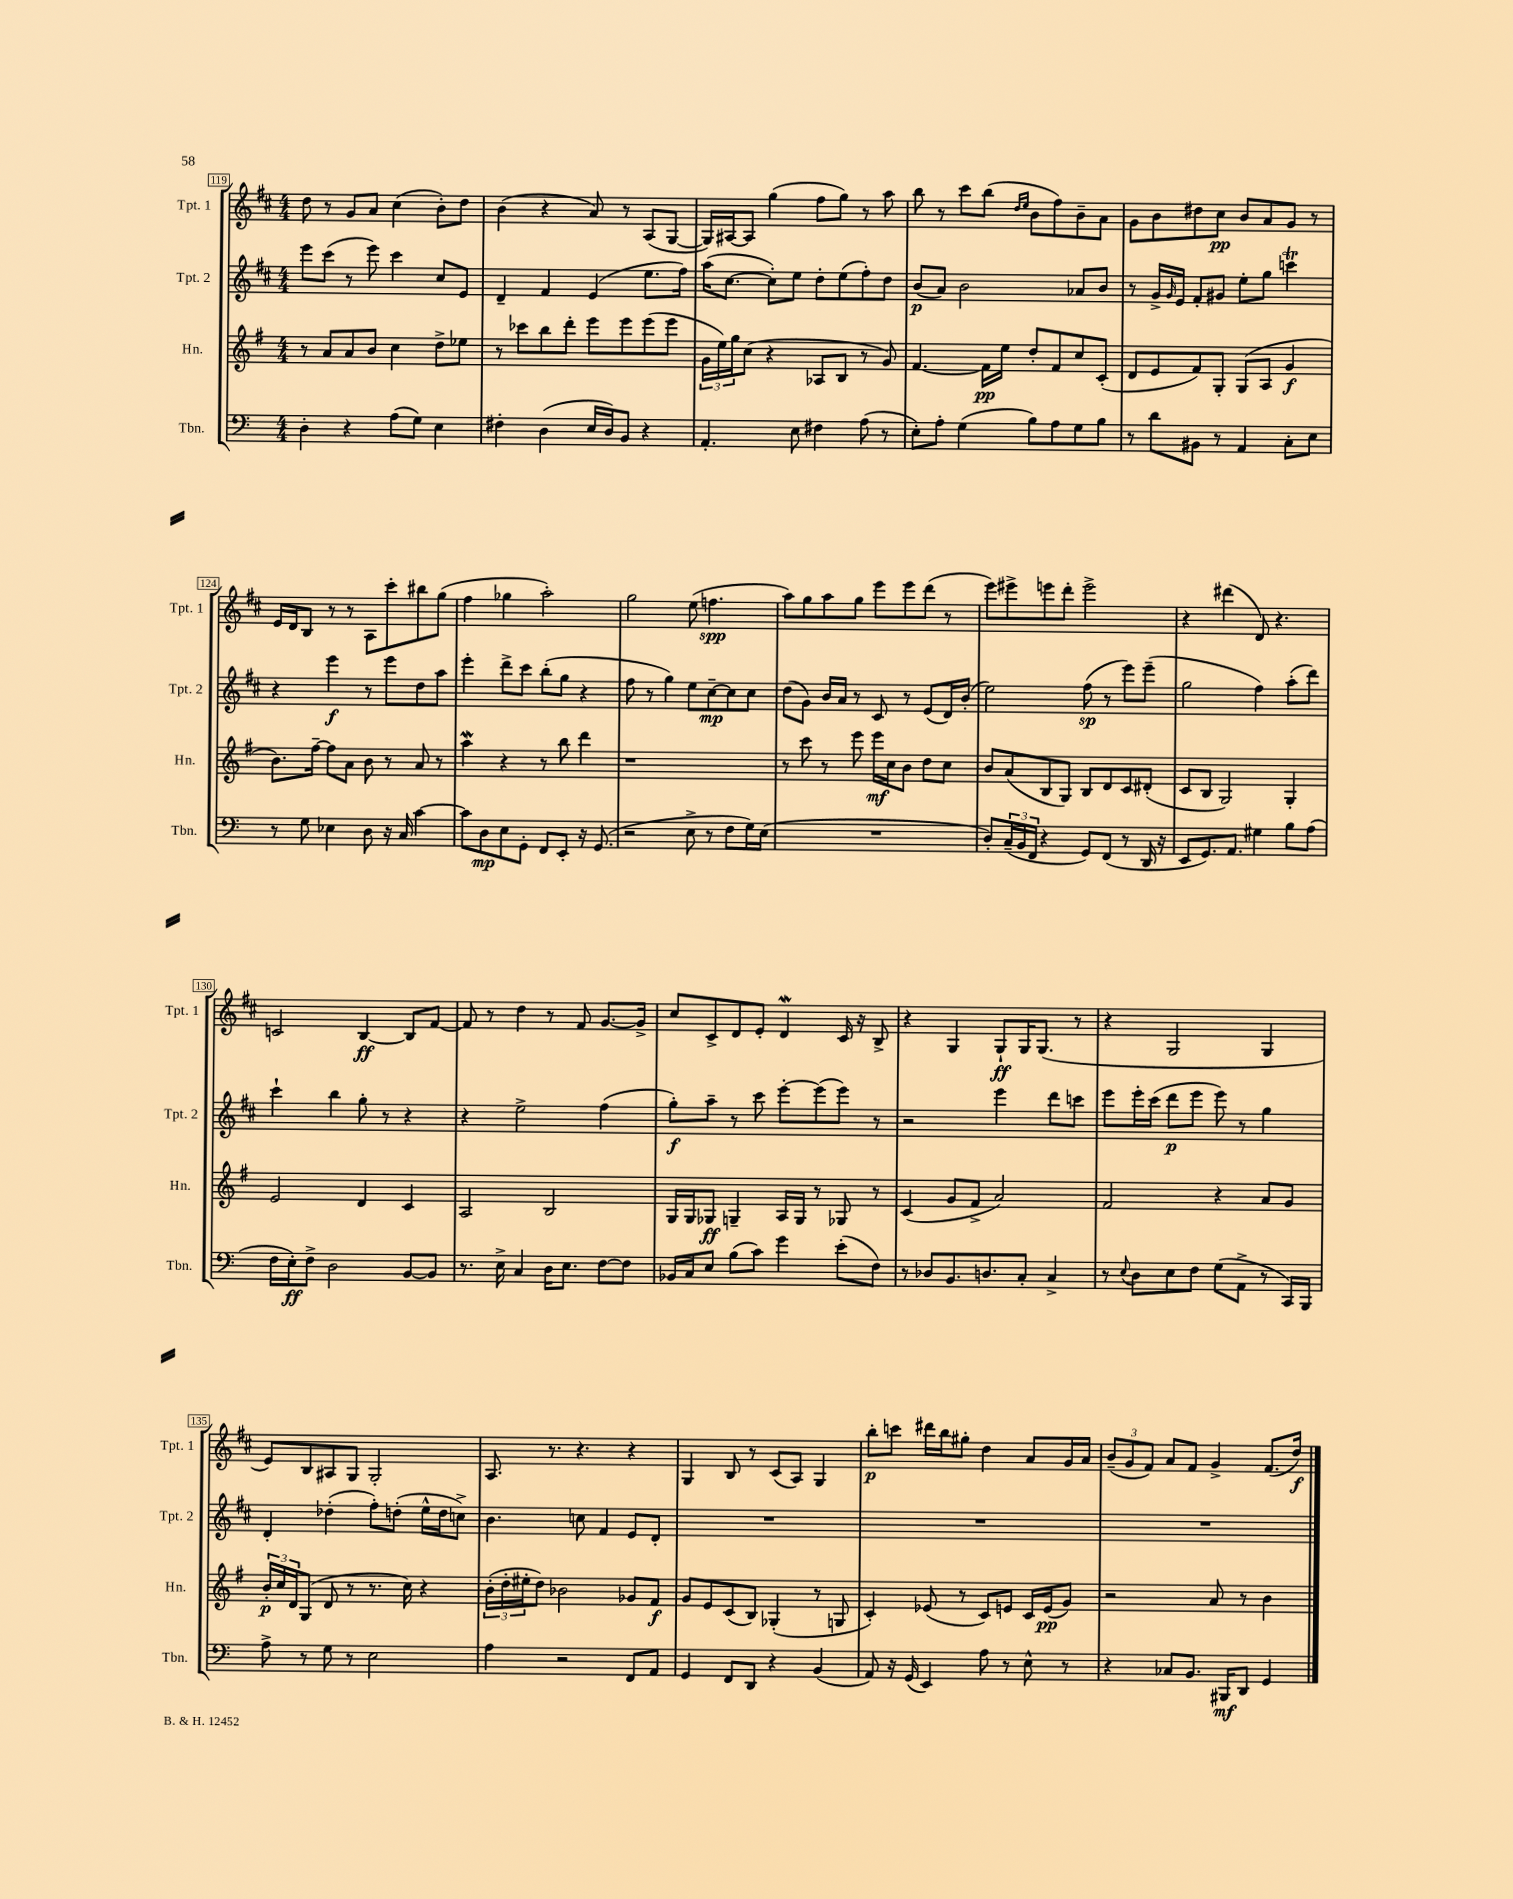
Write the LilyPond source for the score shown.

<<
\new StaffGroup <<
\new Staff = "s0" \with { instrumentName = "Tpt. 1" shortInstrumentName = "Tpt. 1" } {
    \clef treble \key d \major \numericTimeSignature \time 4/4
    d''8 r8 g'8 a'8 cis''4( b'8-.) d''8 |
    b'4( r4 a'8) r8 a8( g8~ |
    g16) ais16~ ais8 g''4( fis''8 g''8) r8 a''8 |
    b''8 r8 cis'''8 b''8( \grace { d''16 e''16 } b'8 fis''8) b'8-- a'8 |
    g'8 b'8 dis''8 cis''8\pp b'8 a'8 g'8 r8 |
    e'16 d'16 b8 r8 r8 a8 cis'''8-. bis''8 g''8( |
    fis''4 ges''4 a''2-.) |
    g''2 e''8( f''4.\spp |
    a''8) g''8 a''8 g''8 e'''8 e'''8 d'''8( r8 |
    e'''8) eis'''8-> e'''8 d'''8-. e'''2-> |
    r4 dis'''4( d'8) r4. |
    c'2 b4~\ff b8 fis'8~ |
    fis'8 r8 d''4 r8 fis'8 g'8.~ g'16-> |
    cis''8 cis'8-> d'8 e'8-. d'4\mordent cis'16 r16 b8-> |
    r4 g4 g8-!\ff g16 g8.( r8 |
    r4 g2 g4 |
    e'8) b8 ais8 g8 g2-. |
    a8. r8. r4. r4 |
    g4 b8 r8 cis'8( a8) g4 |
    b''8-.\p c'''8 dis'''16 b''16 gis''8-. d''4 a'8 g'16 a'16 |
    \tuplet 3/2 { b'8--( g'8 fis'8) } a'8 fis'8 g'4-> fis'8.( d''16\f) \bar "|." |
}
\new Staff = "s1" \with { instrumentName = "Tpt. 2" shortInstrumentName = "Tpt. 2" } {
    \clef treble \key d \major \numericTimeSignature \time 4/4
    e'''8 cis'''8( r8 e'''8) cis'''4 cis''8 e'8 |
    d'4-- fis'4 e'4( e''8. fis''16) |
    a''16( cis''8.~ cis''8-.) e''8 d''8-. e''8( fis''8-.) d''8 |
    b'8\p( a'8) b'2 aes'8 b'8 |
    r8 g'16-> \grace { g'16 } e'16 fis'8-. gis'8 e''8-. g''8 c'''4\trill |
    r4 e'''4\f r8 e'''8 d''8 a''8 |
    e'''4-. d'''8-> cis'''8 b''8-.( g''8 r4 |
    fis''8 r8 g''4) e''8 cis''8~--\mp cis''8 cis''8 |
    d''8( g'8) b'16 a'16 r8 cis'8 r8 e'8( d'16) b'16-.( |
    e''2) fis''8\sp( r8 e'''8) e'''8--( |
    g''2 fis''4) a''8-.( d'''8) |
    cis'''4-! b''4 g''8-. r8 r4 |
    r4 e''2-> fis''4( |
    g''8-.\f) a''8-- r8 cis'''8 e'''8~-. e'''8( e'''8) r8 |
    r2 e'''4 d'''8 c'''8 |
    e'''8 e'''16-. cis'''16( d'''8\p e'''8 e'''8) r8 g''4 |
    d'4-. des''4-.( fis''8-.) d''8-.( e''16-^ d''16 c''8->) |
    b'4. c''8 fis'4 e'8 d'8-. |
    R1 |
    R1 |
    R1 \bar "|." |
}
\new Staff = "s2" \with { instrumentName = "Hn." shortInstrumentName = "Hn." } {
    \clef treble \key g \major \numericTimeSignature \time 4/4
    r8 a'8 a'8 b'8 c''4 d''8-> ees''8 |
    r8 ces'''8 b''8 d'''8-. e'''8 e'''8 e'''8( e'''8 |
    \tuplet 3/2 { g'16 e''16) g''16 } c''8( r4 aes8 b8 r8 g'8) |
    fis'4.~ fis'16\pp e''16 d''8-. fis'8 c''8 c'8-.( |
    d'8 e'8 fis'8) g8-. g8( a8 g'4\f |
    b'8.) fis''16~-- fis''8 a'8 b'8 r8 a'8 r8 |
    a''4\mordent r4 r8 b''8 d'''4 |
    r1 |
    r8 c'''8 r8 e'''8 e'''16\mf c''16 b'8 d''8 c''8 |
    b'8 a'8( b8 g8) b8 d'8 c'8 dis'8-.( |
    c'8 b8 g2) g4-. |
    e'2 d'4 c'4 |
    a2 b2 |
    g16 g16 ges8\ff g4-- a16 g16 r8 ges8 r8 |
    c'4( g'8 fis'8-> a'2) |
    fis'2 r4 a'8 g'8 |
    \tuplet 3/2 { b'16-.\p c''16 d'16 } g8( d'8 r8 r8. c''16) r4 |
    \tuplet 3/2 { b'16-.( d''16-. eis''16-. } d''8) bes'2 ges'8 fis'8\f |
    g'8 e'8 c'8( b8) ges4-.( r8 g8 |
    c'4-.) ees'8( r8 c'8) e'8 c'16 e'16\pp( g'8) |
    r2 a'8 r8 b'4 \bar "|." |
}
\new Staff = "s3" \with { instrumentName = "Tbn." shortInstrumentName = "Tbn." } {
    \clef bass \key c \major \numericTimeSignature \time 4/4
    d4-. r4 a8( g8) e4 |
    fis4-. d4( e16 d16) b,8 r4 |
    a,4.-. e8 fis4 a8( r8 |
    e8-.) a8-. g4( b8) a8 g8 b8 |
    r8 d'8 bis,8 r8 a,4 c8-. e8 |
    r8 g8 ees4 d8 r16 c16 c'4~ |
    c'8 d8\mp e8 g,8-. f,8 e,8-. r16 g,8.( |
    r2 e8-> r8 f8 g16) e16( |
    R1 |
    d8-.) \tuplet 3/2 { c16--( b,16 f,16 } r4 g,8) f,8( r8 d,16 r16 |
    e,8 g,8.) a,8. gis4 b8 a8( |
    f16 e16-.\ff) f8-> d2 b,8~ b,8 |
    r8. e16-> c4 d16 e8. f8~ f8 |
    bes,16 c16 e8 b8( c'8) g'4 e'8-.( f8) |
    r8 des8 b,8. d8. c8-. c4-> |
    r8 \appoggiatura { e8 } d8 e8 f8 g8( a,8-> r8 c,16) b,,16 |
    a8-> r8 g8 r8 e2 |
    a4 r2 f,8 a,8 |
    g,4 f,8 d,8 r4 b,4( |
    a,8) r16 g,16( e,4) a8 r8 e8-^ r8 |
    r4 ces8 b,8. bis,,16\mf d,8 g,4 \bar "|." |
}
>>
>>
\layout { \context { \Score currentBarNumber = #119 \override BarNumber.stencil = #(make-stencil-boxer 0.1 0.3 ly:text-interface::print) } }
